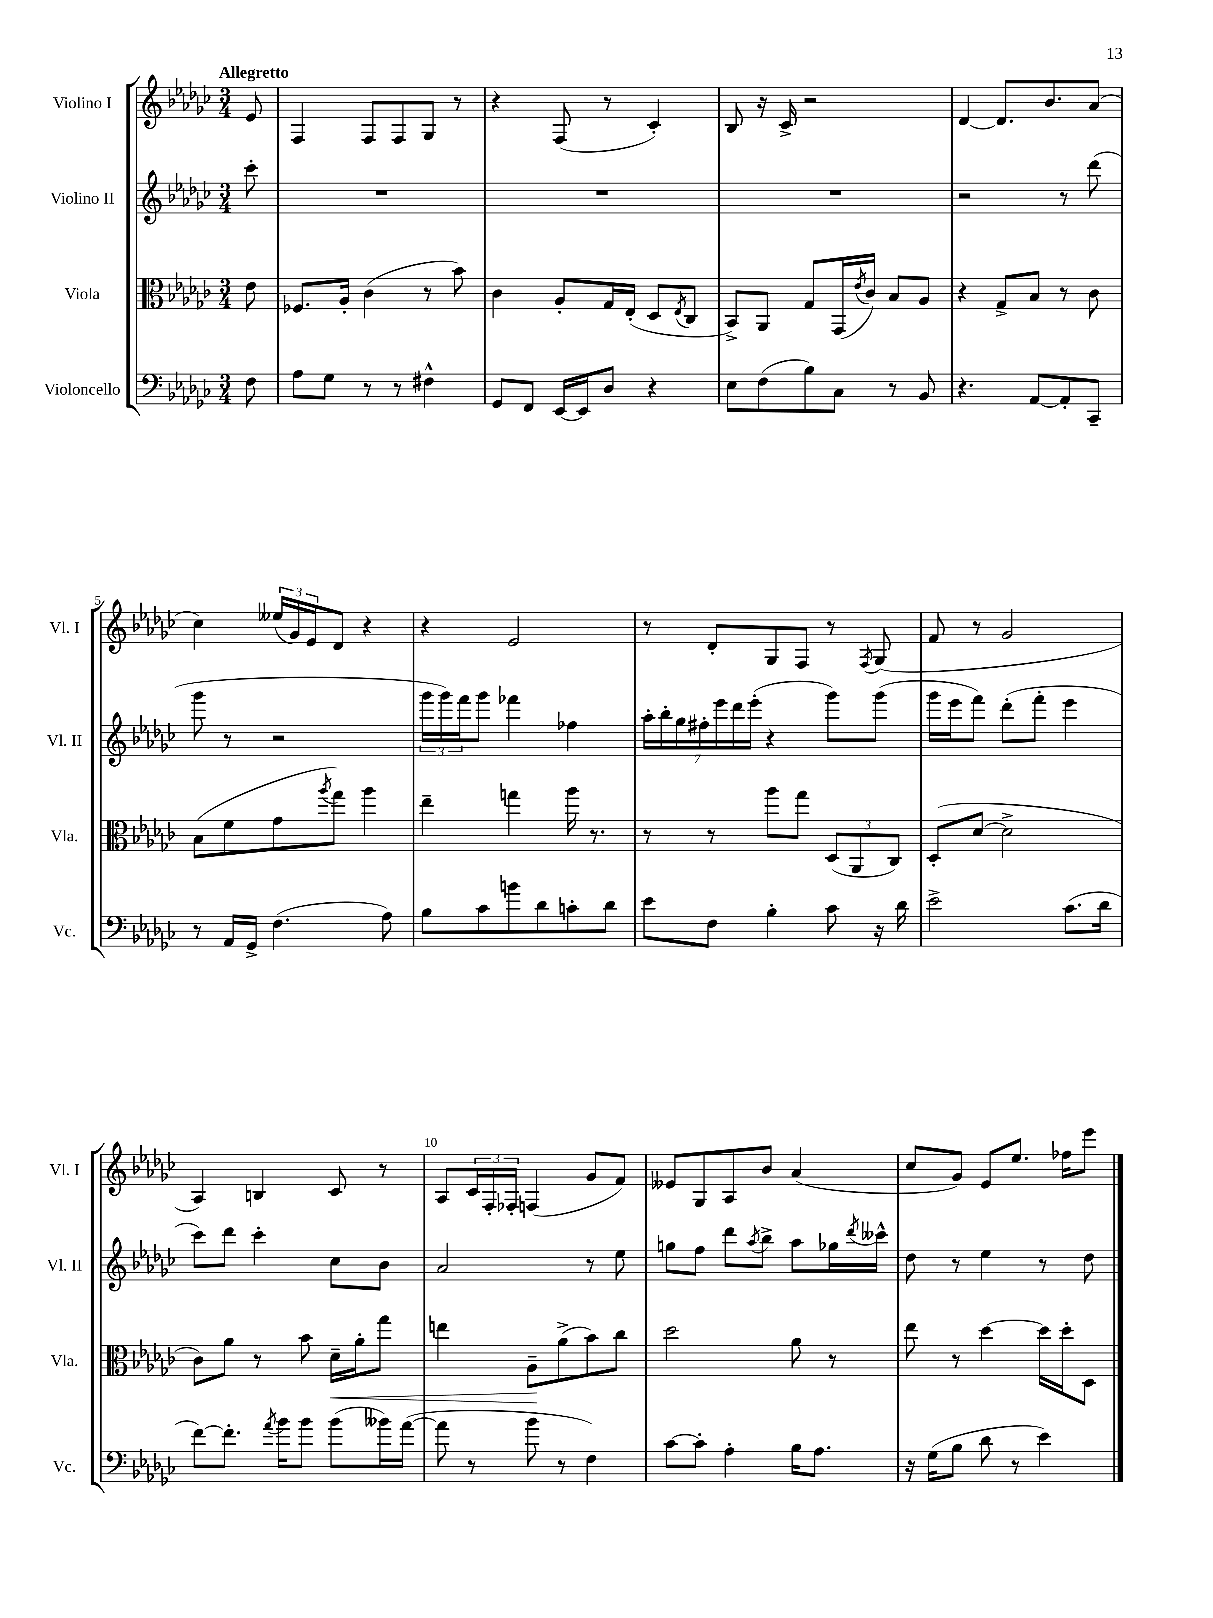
<<
\new StaffGroup <<
\new Staff = "s0" \with { instrumentName = "Violino I" shortInstrumentName = "Vl. I" } {
    \clef treble \key ges \major \numericTimeSignature \time 3/4 \partial 8 \tempo "Allegretto"
    ees'8 |
    f4 f8 f8 ges8 r8 |
    r4 f8( r8 ces'4-.) |
    bes8 r16 ces'16-> r2 |
    des'4~ des'8. bes'8. aes'8( |
    ces''4) \tuplet 3/2 { eeses''16( ges'16) ees'16 } des'8 r4 |
    r4 ees'2 |
    r8 des'8-. ges8 f8 r8 \acciaccatura { f8 } ges8( |
    f'8 r8 ges'2 |
    aes4) b4 ces'8 r8 |
    aes8 \tuplet 3/2 { ces'16 f16-. fes16-. } f4( ges'8 f'8) |
    eeses'8 ges8 aes8 bes'8 aes'4( |
    ces''8 ges'8) ees'8 ees''8. fes''16 ees'''8 \bar "|." |
}
\new Staff = "s1" \with { instrumentName = "Violino II" shortInstrumentName = "Vl. II" } {
    \clef treble \key ges \major \numericTimeSignature \time 3/4 \partial 8
    ces'''8-. |
    R2. |
    R2. |
    R2. |
    r2 r8 des'''8( |
    ges'''8 r8 r2 |
    \tuplet 3/2 { ges'''16 ges'''16) f'''16 } ges'''8 fes'''4 fes''4 |
    \tuplet 7/4 { aes''16-. bes''16-. ges''16 fis''16-. ees'''16 des'''16 ees'''16-.( } r4 ges'''8) ges'''8( |
    ges'''16 ees'''16 f'''8) des'''8-.( f'''8-. ees'''4 |
    ces'''8) des'''8 ces'''4-. ces''8 bes'8 |
    aes'2 r8 ees''8 |
    g''8 f''8 des'''8 \acciaccatura { aes''8 } bes''8-> aes''8 ges''16 \acciaccatura { des'''8 } ceses'''16-^ |
    des''8 r8 ees''4 r8 des''8 \bar "|." |
}
\new Staff = "s2" \with { instrumentName = "Viola" shortInstrumentName = "Vla." } {
    \clef alto \key ges \major \numericTimeSignature \time 3/4 \partial 8
    ees'8 |
    fes8. aes16-. ces'4( r8 bes'8) |
    ces'4 aes8-. ges16 ees16-.( des8 \acciaccatura { ees8 } ces8 |
    bes,8->) aes,8 ges8 ges,16( \acciaccatura { ees'8 } ces'16) bes8 aes8 |
    r4 ges8-> bes8 r8 ces'8 |
    bes8( f'8 ges'8 \acciaccatura { aes''8 } ges''8) aes''4 |
    ees''4-- g''4 aes''16 r8. |
    r8 r8 aes''8 ges''8 \tuplet 3/2 { des8( aes,8 ces8) } |
    des8-.( des'8~ des'2-> |
    ces'8) aes'8 r8 bes'8 des'16--\< aes'16-. ges''8 |
    e''4 aes8--\! aes'8->( bes'8) ces''8 |
    des''2 aes'8 r8 |
    ees''8 r8 des''4~ des''16 des''16-. des8 \bar "|." |
}
\new Staff = "s3" \with { instrumentName = "Violoncello" shortInstrumentName = "Vc." } {
    \clef bass \key ges \major \numericTimeSignature \time 3/4 \partial 8
    f8 |
    aes8 ges8 r8 r8 fis4-^ |
    ges,8 f,8 ees,16~ ees,16 des8 r4 |
    ees8 f8( bes8) ces8 r8 bes,8 |
    r4. aes,8~ aes,8-. ces,8-- |
    r8 aes,16 ges,16-> f4.( aes8) |
    bes8 ces'8 b'8 des'8 c'8-. des'8 |
    ees'8 f8 bes4-. ces'8 r16 des'16 |
    ees'2-> ces'8.( des'16 |
    f'8~) f'8.-. \acciaccatura { aes'8 } bes'16 bes'8 bes'8( beses'16) aes'16~( |
    aes'8 r8 bes'8 r8 f4) |
    ces'8~ ces'8-. aes4-. bes16 aes8. |
    r16 ges16( bes8 des'8 r8 ees'4) \bar "|." |
}
>>
>>
\layout { \context { \Score \override BarNumber.break-visibility = ##(#f #t #t) barNumberVisibility = #(every-nth-bar-number-visible 5) } }
